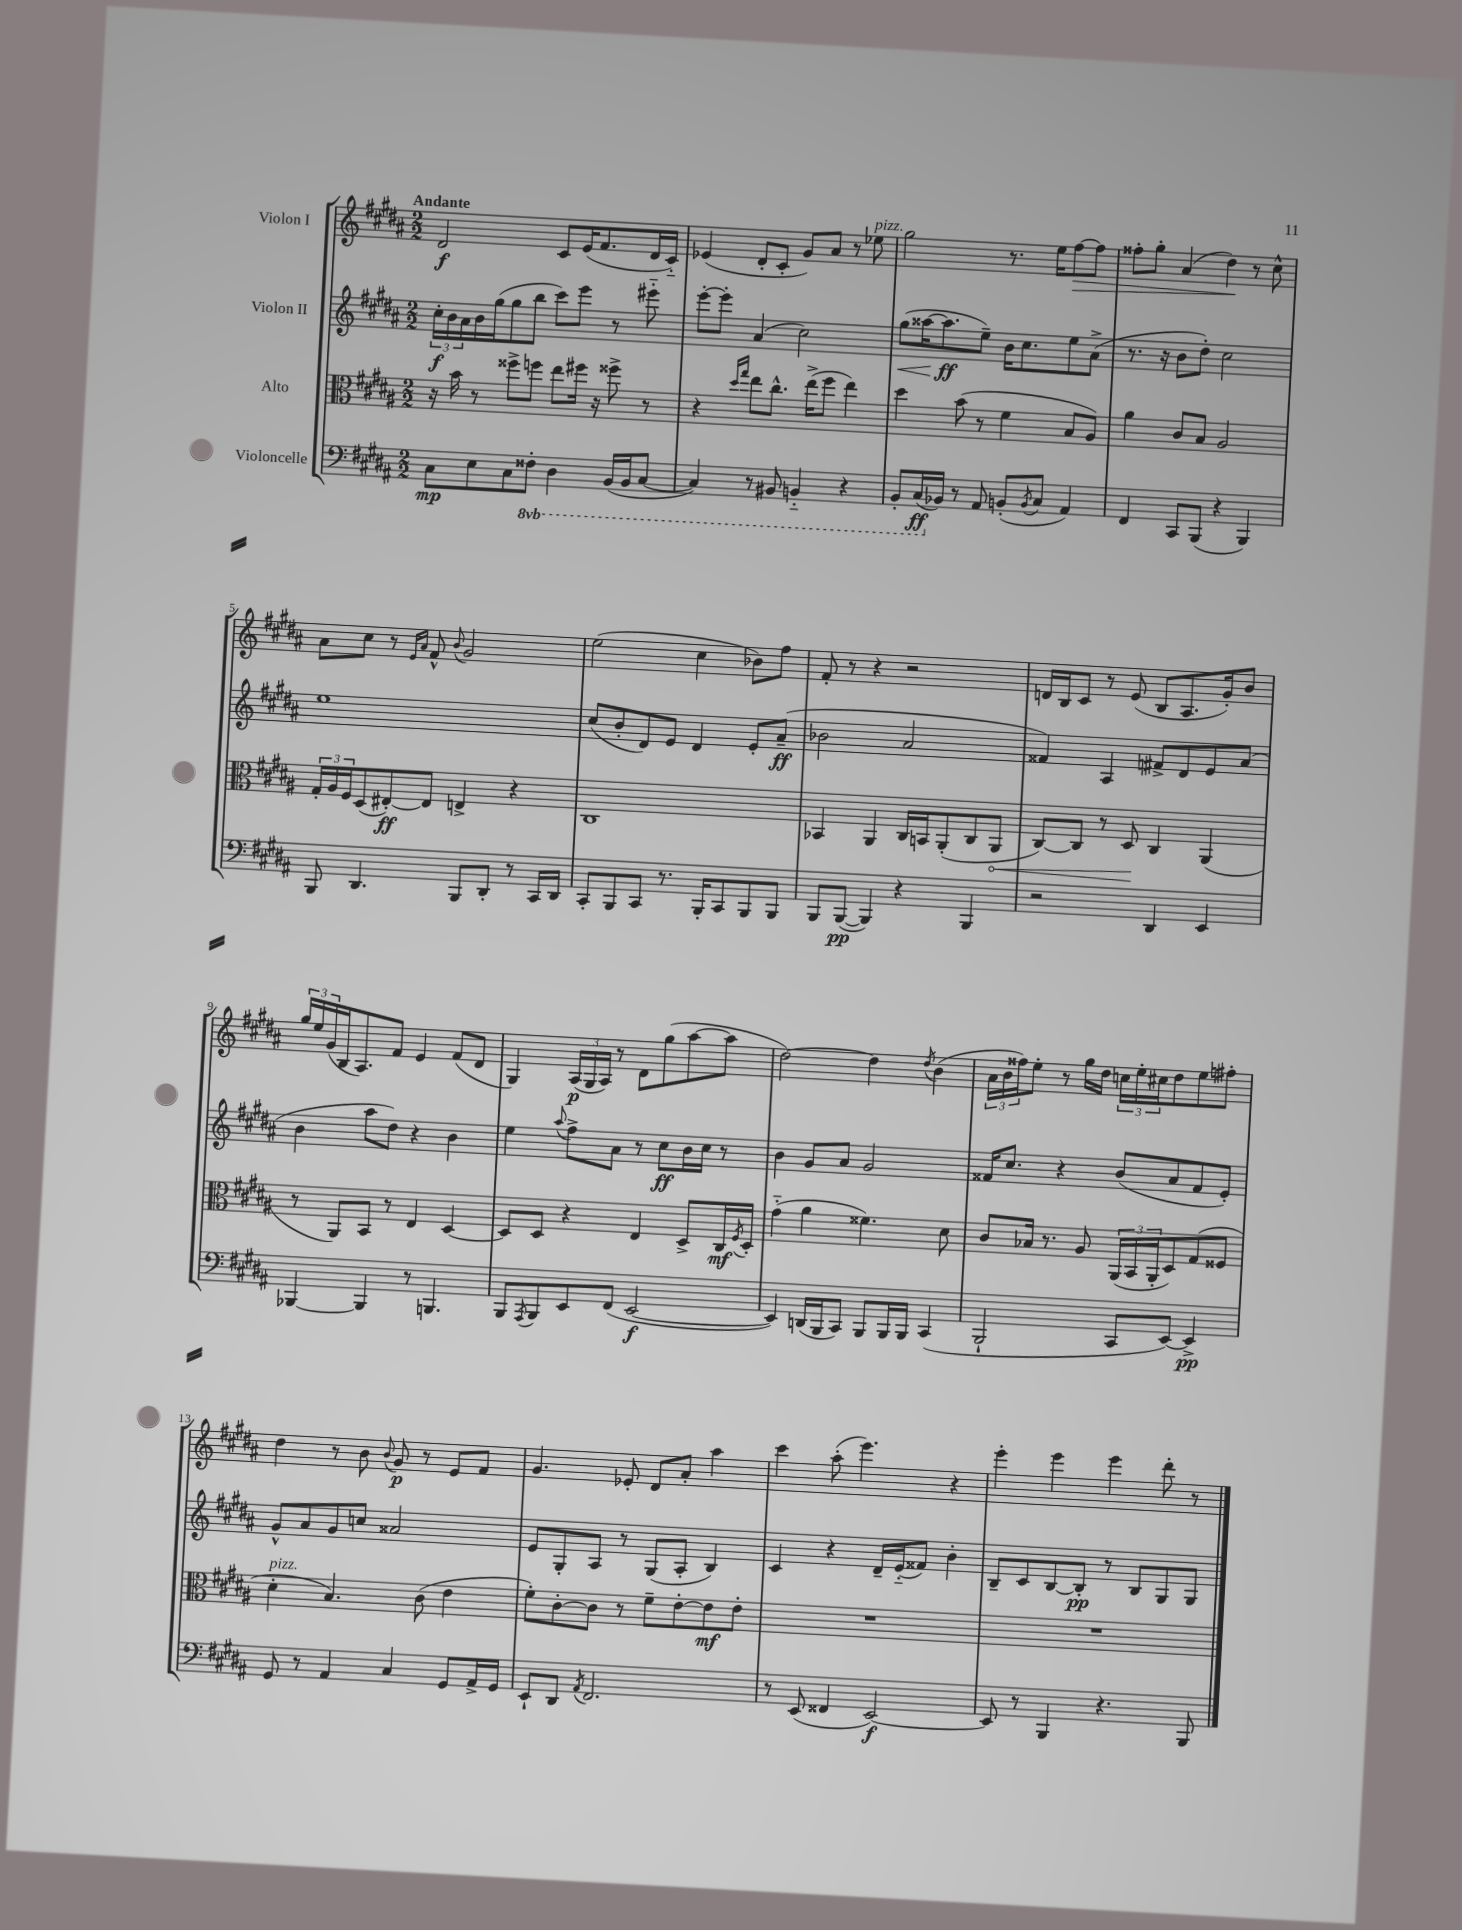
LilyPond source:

<<
\new StaffGroup <<
\new Staff = "s0" \with { instrumentName = "Violon I" } {
    \clef treble \key b \major \numericTimeSignature \time 2/2 \tempo "Andante"
    dis'2\f cis'8 e'16( fis'8. dis'16 cis'16-_) |
    ees'4( dis'8-. cis'8-. gis'8) ais'8 r8 ees''8^\markup { \italic "pizz." } |
    gis''2 r8. e''16 fis''8~\> fis''8 |
    fisis''8-. gis''8-. ais'4( dis''4\!) r8 cis''8-^ |
    ais'8 cis''8 r8 \grace { e'16 ais'16 } fis'8-^ \appoggiatura { b'8 } gis'2 |
    e''2( cis''4 bes'8) fis''8 |
    fis'8-. r8 r4 r2 |
    d'16 b16 cis'8 r8 e'8( b8 ais8. gis'16-.) b'8 |
    \tuplet 3/2 { gis''16 e''16 gis'16( } b16 ais8.) fis'8 e'4 fis'8( dis'8 |
    gis4) \tuplet 3/2 { ais16\p( gis16 ais16) } r8 dis'8 gis''8( ais''8~ ais''8 |
    dis''2~) dis''4 \acciaccatura { dis''8 } b'4( |
    \tuplet 3/2 { ais'16 b'16 fisis''16) } e''8-. r8 gis''16 dis''16 \tuplet 3/2 { c''16 e''16-. cis''16 } dis''8 e''8 fis''8-. |
    dis''4 r8 b'8 \appoggiatura { b'8 } gis'8\p r8 e'8 fis'8 |
    gis'4. ees'8-. dis'8 ais'8-. ais''4 |
    cis'''4 ais''8-.( e'''4.) r4 |
    e'''4-. e'''4 e'''4 dis'''8-. r8 \bar "|." |
}
\new Staff = "s1" \with { instrumentName = "Violon II" } {
    \clef treble \key b \major \numericTimeSignature \time 2/2
    \tuplet 3/2 { cis''16-.\f b'16 ais'16 } b'16 gis''16( gis''8 b''8 cis'''8) e'''8 r8 eis'''8-_ |
    e'''8~-. e'''8-. ais'4( cis''2) |
    gis''8\<( aisis''16~ aisis''8.\ff\! e''8--) b'16 cis''8. e''8 ais'8->( |
    r8. r16 b'8 dis''8-.) cis''2 |
    e''1 |
    cis''8( b'8-. dis'8) e'8 dis'4 e'8-. ais'8--\ff( |
    bes'2 ais'2 |
    fisis'4) ais4 fis'8-> dis'8 e'8 ais'8( |
    b'4 ais''8 dis''8) r4 b'4 |
    e''4 \appoggiatura { ais''8 } fis''8-> ais'8 r8 cis''8\ff b'16 cis''16 r8 |
    b'4 gis'8 ais'8 gis'2 |
    fisis'16 cis''8. r4 b'8( ais'8 fisis'8 e'8-.) |
    gis'8-^ ais'8 gis'8 c''8 aisis'2 |
    e'8 gis8-. ais8 r8 gis8( ais8-. b4) |
    cis'4 r4 dis'16-- e'16-_( fisis'8) b'4-. |
    b8-- cis'8 b8~ b8-.\pp r8 b8 gis8 gis8 \bar "|." |
}
\new Staff = "s2" \with { instrumentName = "Alto" } {
    \clef alto \key b \major \numericTimeSignature \time 2/2
    r16 b'16 r8 fisis''8-> f''8 e''8 fis''16 r16 fisis''8-> r8 |
    r4 \grace { dis''16 gis''16 } e''8 cis''8.-^ e''16->( fis''8 e''4) |
    dis''4 b'8( r8 fis'4 b8 ais8) |
    ais'4 cis'8 b8 ais2 |
    \tuplet 3/2 { gis16-. ais16 fis16 } dis8( eis8~-.\ff) eis8 e4-> r4 |
    cis1 |
    bes,4 ais,4 cis16 b,16 ais,8-.( cis8 \once \override Hairpin.circled-tip = ##t ais,8\< |
    cis8~) cis8 r8 dis8\! cis4 ais,4( |
    r8 ais,8) b,8 r8 e4 dis4~ |
    dis8 dis8 r4 e4 dis8-> cis16\mf \acciaccatura { fis8 } dis16-. |
    gis'4-_( ais'4 fisis'4.) dis'8 |
    cis'8 bes16 r8. ais8 \tuplet 3/2 { ais,16( b,16 ais,16-. } dis8) gis8( fisis8 |
    dis'4-.^\markup { \italic "pizz." } b4.) cis'8( e'4 |
    fis'8-.) cis'8~-. cis'8 r8 fis'8-- e'8~-. e'8\mf e'8-. |
    R1 |
    R1 \bar "|." |
}
\new Staff = "s3" \with { instrumentName = "Violoncelle" } {
    \clef bass \key b \major \numericTimeSignature \time 2/2 \set Staff.ottavationMarkups = #ottavation-simple-ordinals
    cis8\mp e8 cis8 \ottava #-1 fisis,8-. dis,4 b,,16( b,,16 cis,8~ |
    cis,4) r8 bis,,8 b,,4-_ r4 |
    b,,8-. cis,16\ff( \ottava #0 bes,16) r8 ais,8 b,8-.( \acciaccatura { b,8 } cis8 ais,4) |
    fis,4 cis,8 b,,8( r4 b,,4) |
    b,,8 dis,4. b,,8 dis,8-. r8 cis,16 dis,16 |
    cis,8-. b,,8 cis,8 r8. b,,16-. cis,8 b,,8 b,,8 |
    b,,8 b,,8~\pp( b,,4) r4 b,,4 |
    r2 dis,4 e,4 |
    bes,,4~ bes,,4 r8 b,,4. |
    b,,8 \acciaccatura { ais,,8 } b,,8 e,8 fis,8( e,2~\f |
    e,4) d,16( b,,16 cis,8) b,,8 b,,16 b,,16 cis,4( |
    b,,2-! cis,8 e,8~) e,4->\pp |
    gis,8 r8 ais,4 cis4 gis,8 ais,16-> gis,16 |
    e,8-! dis,8 \acciaccatura { ais,8 } fis,2. |
    r8 e,8( fisis,4 e,2~\f) |
    e,8 r8 b,,4 r4. b,,8 \bar "|." |
}
>>
>>
